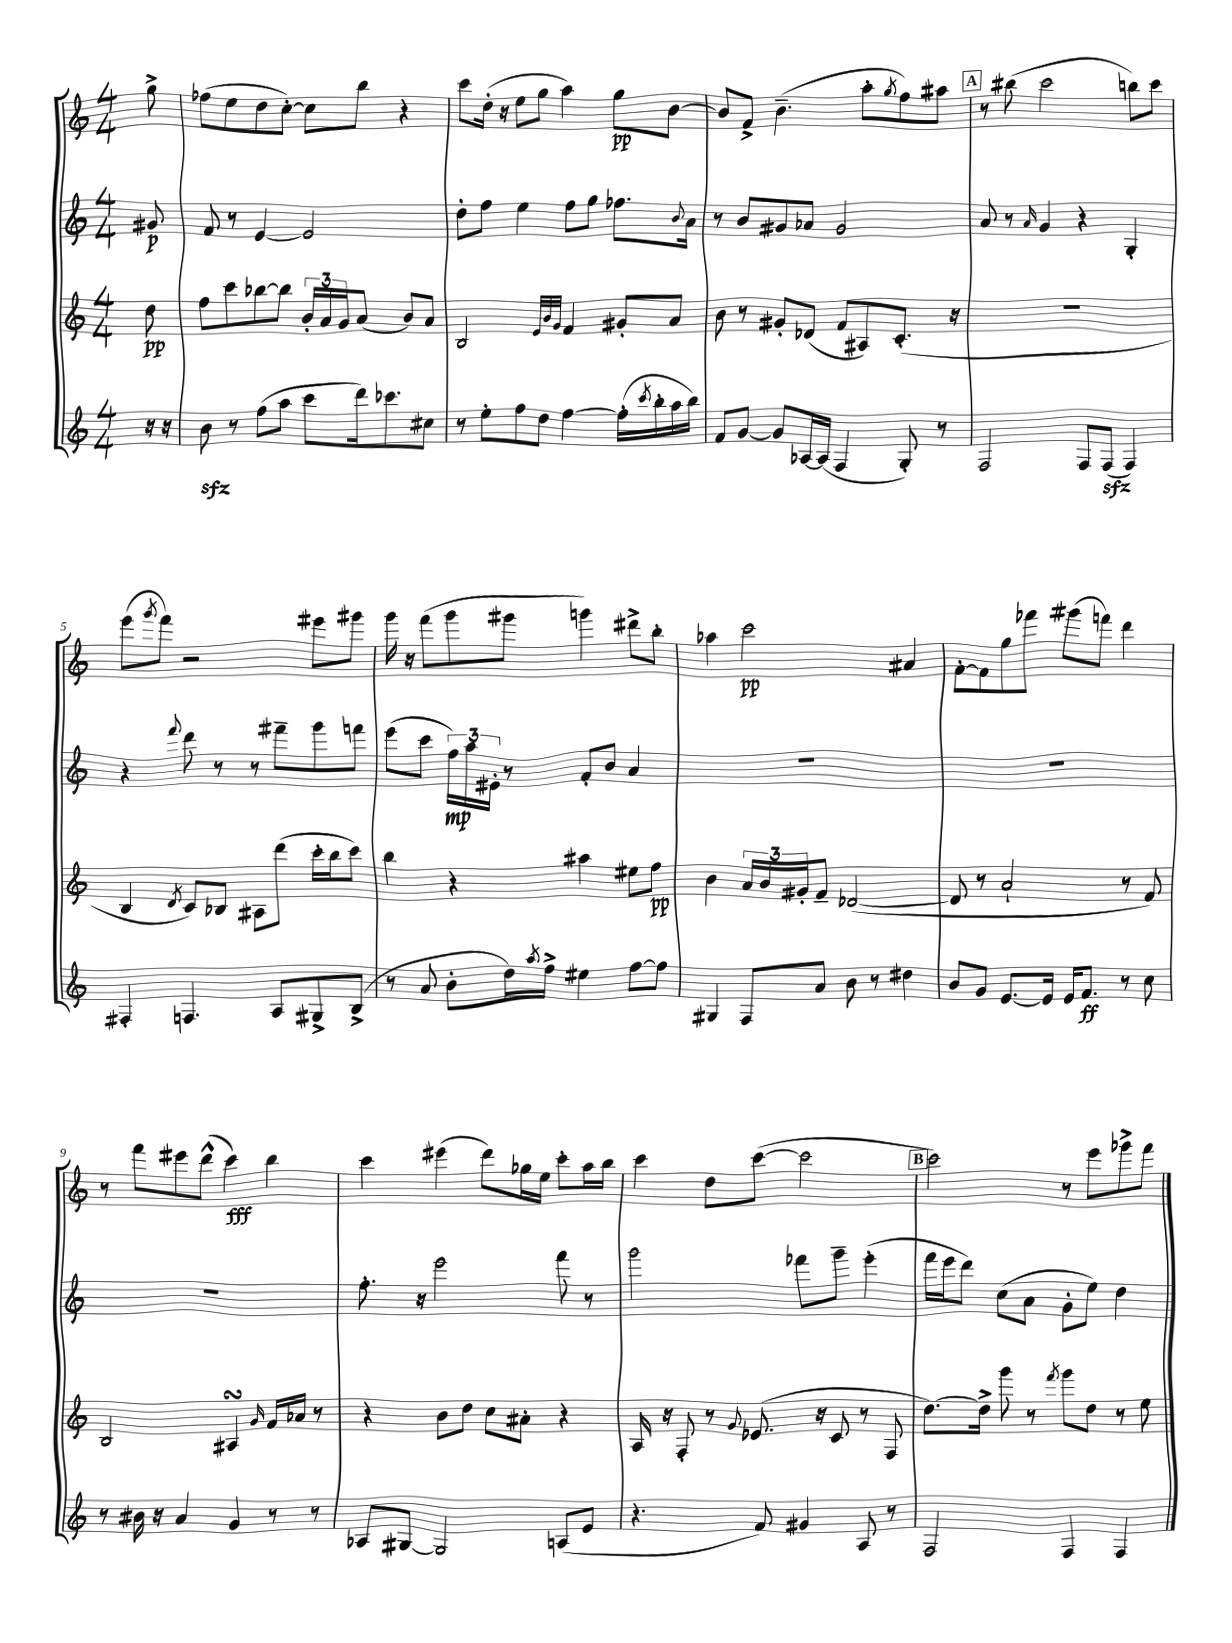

**kern	**kern	**kern	**kern
*staff4	*staff3	*staff2	*staff1
*clefG2	*clefG2	*clefG2	*clefG2
*k[]	*k[]	*k[]	*k[]
*M4/4	*M4/4	*M4/4	*M4/4
16r	8dd\	8g#/	8gg^\
16r	.	.	.
=	=	=	=
8b\	8ff\L	8f/	(8ff-\L
8r	8ccc\	8r	8ee\
(8ff\L	[8bb-\	[4e/	8dd\
8aa\J	8bb-\]J	.	[8cc'\J)
8ccc\L	24b'/LL	2e/]	8cc\]L
.	24a/	.	.
.	24g/J	.	.
16ddd\k)	(8a/J	.	8bb\J
8.ccc-\	.	.	.
.	8b/L)	.	4r
8cc#\J	8a/J	.	.
=	=	=	=
8r	2B/	8dd'\L	8ccc\L
8ee'\L	.	8ff\J	(16dd'\Jk
.	.	.	16r
8ff\	.	4ee\	8ee\L
8dd\J	.	.	8gg\J
.	32qqe/LLL	.	.
.	32qqb/	.	.
.	32qqg/JJJ	.	.
[4ff\	4f/	8ff\L	4aa\)
.	.	8gg\J	.
(16ff'\]LL	8g#'/L	8.ff-\L	8gg\L
8qccc/	.	.	.
16bb'\	.	.	.
16aa\	8a/J	.	[8b\J
.	.	8qqb/	.
16bb\JJ)	.	16a\Jk	.
=	=	=	=
8f/L	8b\	8r	8b/]L
[8g/J	8r	8b/L	8f^/J
8g/]L	8g#'/L	8g#/	(4.b~\
[16A-/L	(8d-/J	8a-/J	.
(16A-/]JJ	.	.	.
4F/	8f/L	2g#/	.
.	8A#/)	.	8aa'\L
.	.	.	8qgg/
8G'/)	(8.c'/J	.	8ff\)
8r	.	.	8aa#\J
.	16r	.	.
=	=	=	=
2F/	1r	8a/	8r
.	.	8r	(8bb#\
.	.	16qqa/	.
.	.	4g/	2ccc\
8F/L	.	4r	.
(8F/J	.	.	.
4F/)	.	4G'/	8bb\L)
.	.	.	8ccc\J
=	=	=	=
4F#'/	4B/	4r	(8eee\L
.	.	.	8qggg/
.	.	.	8fff\J)
.	8qd/	8qqfff/	.
4.F/	8c/L)	8ddd\	2r
.	8B-/J	8r	.
.	8A#\L	8r	.
8A/L	(8ddd\J	8fff#~\L	.
8G#^/	16ccc'\LL	8ggg\	8eee#\L
.	16bb\J	.	.
(8B^/J	8ccc\J)	8fff\J	8ggg#\J
=	=	=	=
8r	4bb\	(8eee\L	16ggg\
.	.	.	16r
8a/	.	8ccc\J	(8fff\L
8b'\L	4r	24ff\LL)	8ggg\
.	.	24aa\	.
.	.	24e#'\JJ	.
16dd\L)	.	8r	8ggg#\J
8qaa/	.	.	.
16ff^\JJ	.	.	.
4ee#\	4aa#\	8f'/L	4ggg\)
.	.	8b/J	.
[8ff\L	8ee#\L	4a/	8ddd#^\L
8ff\]J	8ff\J	.	8bb'\J
=	=	=	=
4G#/	4b\	1r	4aa-\
8F/L	24a/LL	.	2ccc\
.	24b/	.	.
.	24g#'/J	.	.
8a/J	8f~/J	.	.
8b\	([2d-/	.	.
8r	.	.	.
4dd#\	.	.	4a#/
=	=	=	=
8b/L	8d-/]	1r	[8f'\L
8g/J	8r	.	8f\]
[8.e/L	2a`/	.	8gg\
.	.	.	8fff-\J
16e/]Jk	.	.	.
16e/LK	.	.	(8ggg#\L
8.f/J	.	.	.
.	.	.	8fff\J)
8r	8r	.	4ddd\
8cc\	8f/)	.	.
=	=	=	=
8r	2B/	1r	8r
16b#\	.	.	8fff\L
16r	.	.	.
4a/	.	.	8eee#\
.	.	.	(8ddd^^\J
4g/	4A#/	.	4ccc\)
.	16qqg/	.	.
8r	16f/LL	.	4bb\
.	16a-/JJ	.	.
8r	8r	.	.
=	=	=	=
8A-/L	4r	8.ff'\	4ccc\
[8G#/J	.	.	.
.	.	16r	.
2G#/]	8b\L	2eee\	(4eee#\
.	8dd\J	.	.
.	8cc\L	.	8ddd\L)
.	8a#'\J	.	16gg-\L
.	.	.	16ee\JJ
(8A/L	4r	8fff\	8ccc'\L
8e/J	.	8r	16aa\L
.	.	.	16bb\JJ
=	=	=	=
4.r	16A/	2ggg\	4ccc\
.	16r	.	.
.	8F'/	.	.
.	8r	.	8dd\L
.	8qqg/	.	.
8f/)	(8.e-/	.	([8ccc\J
4g#/	.	8fff-\L	2ccc\]
.	16r	.	.
.	8c/	8ggg~\J	.
8A/	8r	(4eee'\	.
8r	8F/	.	.
=	=	=	=
2F/	[8.dd\L)	16fff\LL	2ccc\)
.	.	16eee\J	.
.	.	8ddd\J)	.
.	16dd^\]Jk	.	.
.	8ggg\	(8cc\L	.
.	8r	8a\J	.
.	8qfff/	.	.
4F/	8ggg\L	8g'\L	8r
.	8dd\J	8ee\J)	8eee\L
4F/	8r	4dd\	8ggg-^\
.	8ee\	.	8fff\J
==	==	==	==
*-	*-	*-	*-
